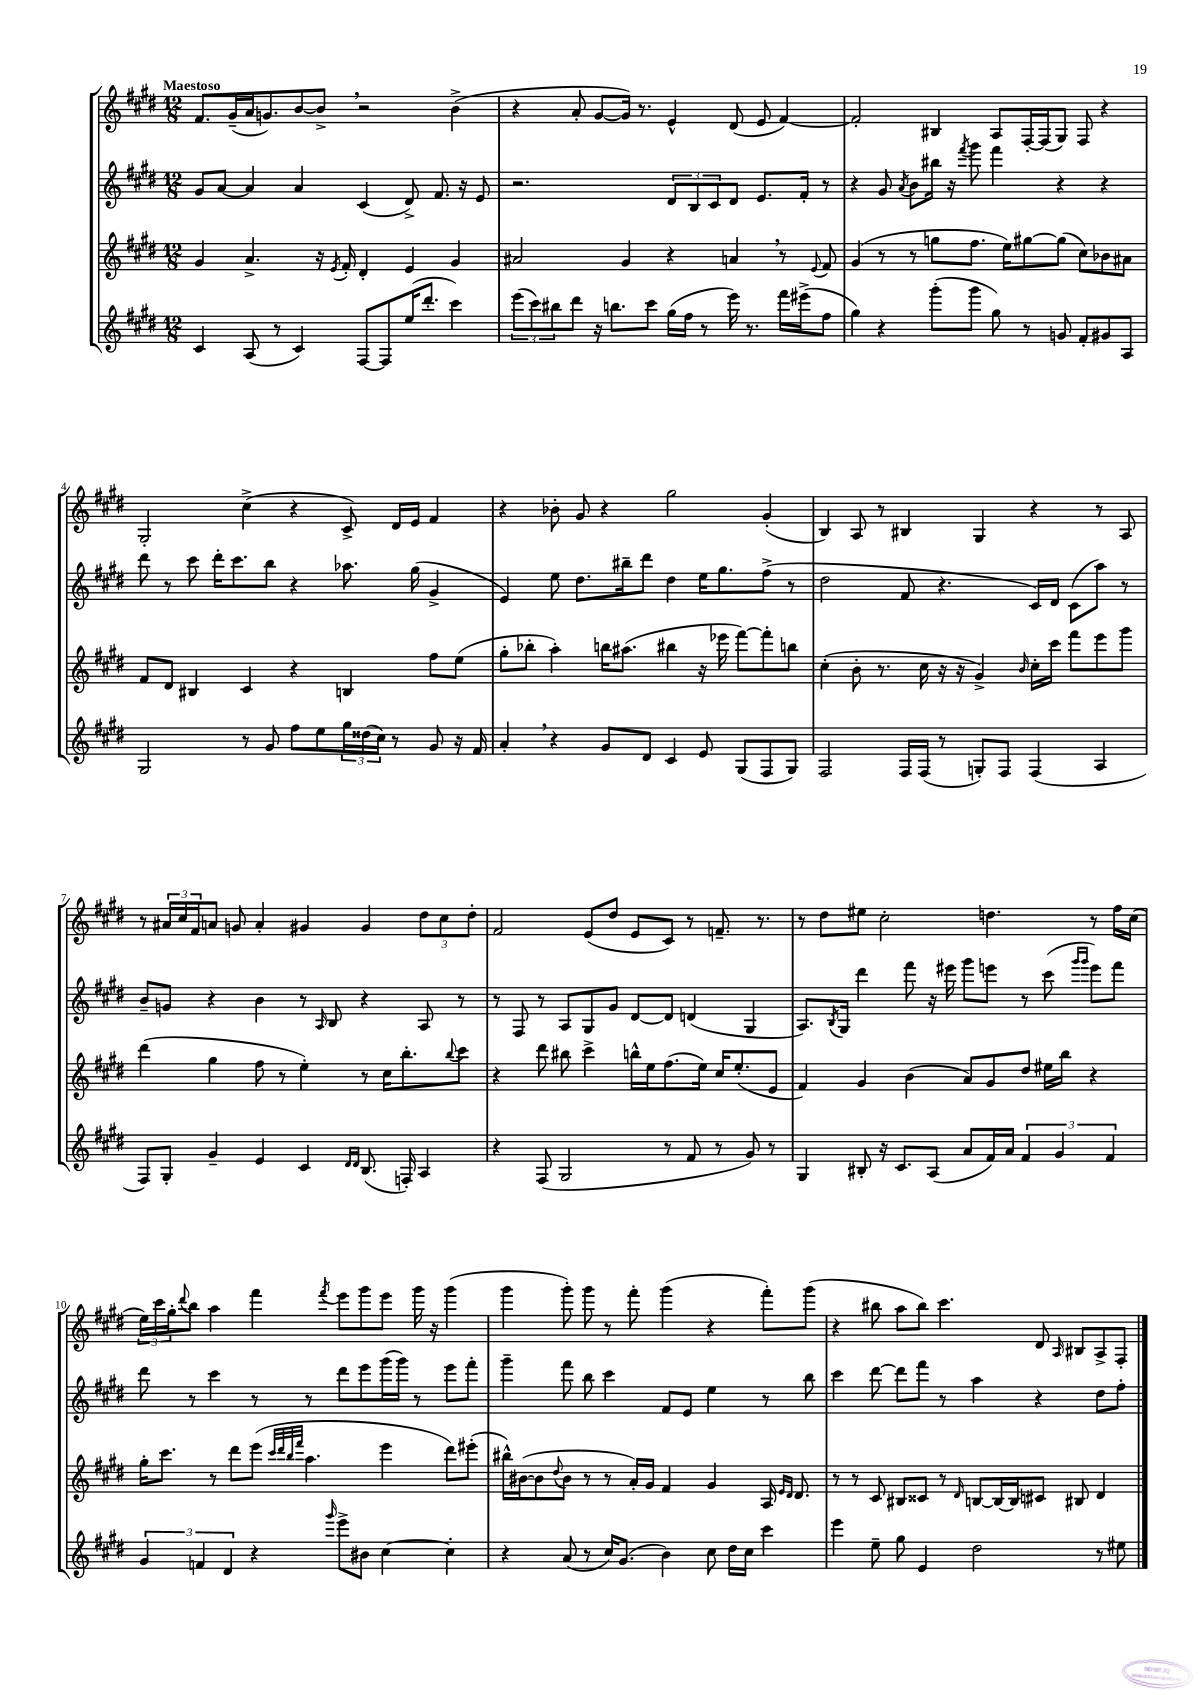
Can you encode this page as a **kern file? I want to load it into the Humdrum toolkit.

**kern	**kern	**kern	**kern
*part4	*part3	*part2	*part1
*staff4	*staff3	*staff2	*staff1
*clefG2	*clefG2	*clefG2	*clefG2
*k[f#c#g#d#]	*k[f#c#g#d#]	*k[f#c#g#d#]	*k[f#c#g#d#]
*M12/8	*M12/8	*M12/8	*M12/8
=1	=1	=1	=1
!	!	!	!LO:TX:a:B:t=Maestoso
4c#/	4g#/	8g#/L	8.f#/L
.	.	[8a/J	.
.	.	.	(16g#~/L
(8A/	4.a^/	4a/]	16a/J
.	.	.	8.gn/)
8r	.	.	.
4c#/)	.	4a/	[8b/
.	16r	.	8b^,/J]
.	8qe/	.	.
.	16f#'/	.	.
[8F#/L	4d#'/	(4c#/	2r
8F#/]	.	.	.
(16ee/K	4e/	8d#^/)	.
8.ddd#'/J	.	.	.
.	.	8.f#/	.
4ccc#\)	4g#/	.	(4b^\
.	.	16r	.
.	.	8e/	.
=2	=2	=2	=2
(12eee\L	2a#X/	2.r	4r
12ccc#\)	.	.	.
12bb#X\	.	.	.
8ddd#\J	.	.	8a'/
16r	.	.	[8g#/L
8.bbn\L	.	.	.
.	4g#/	.	16g#/Jk])
.	.	.	8.r
8ccc#\J	.	.	.
(16gg#\LL	4r	12d#/L	4e^^/
16ff#\JJ	.	.	.
.	.	12B/	.
8r	.	.	.
.	.	12c#/	.
16eee\)	4an,/	8d#/J	(8d#/
8.r	.	.	.
.	.	8.e/L	8e/
16fff#\LL	8r	.	[4f#/)
(16eee#X^\J	.	16f#'/Jk	.
.	8qqe/	.	.
8ff#\J	8f#/	8r	.
=3	=3	=3	=3
4gg#\)	(4g#/	4r	2f#'/]
4r	8r	8g#/	.
.	.	8qa/	.
.	8r	8b\L	.
(8ggg#'\L	8ggn\L	16bb#X\Jk	4B#X/
.	.	16r	.
.	.	8qfff#/	.
8ggg#\J	8.ff#\J	8ggg#\	.
8gg#\)	.	4fff#\	8A/L
.	16ee\KL)	.	.
8r	[8gg#X\	.	[16F#'/L
.	.	.	(16F#/J]
8gn/	(8gg#\J]	4r	8G#/J)
8f#'/L	8cc#\L)	.	8F#/
8g#X/	8b-X\	4r	4r
8A/J	8a#X\J	.	.
!!LO:LB:g=z
=4	=4	=4	=4
2G#/	8f#/L	8ddd#\	2G#'/
.	8d#/J	8r	.
.	4B#X/	8ccc#\	.
.	.	16ddd#'\KL	.
.	.	8.ccc#\	.
8r	4c#/	.	(4cc#^\
8g#/	.	8bb\J	.
8ff#\L	4r	4r	4r
8ee\	.	.	.
24gg#\L	4Bn/	8.aa-X\	8c#^/)
(24dd##X\	.	.	.
24cc#\JJ)	.	.	.
8r	.	.	16d#/LL
.	.	(16gg#\	16e/JJ
8g#/	8ff#\L	4g#^/	4f#/
16r	(8ee\J	.	.
16f#/	.	.	.
=5	=5	=5	=5
4a',/	8gg#'\L	4e/)	4r
.	8bb-X'\J	.	.
4r	4aa'\)	8ee\	8b-X'\
.	.	8.dd#\L	8g#/
8g#/L	16bbn\KL	.	4r
.	(8.aa#X\J	16bb#X~\k	.
8d#/J	.	8ddd#\J	.
4c#/	4bb#X\	4dd#\	2gg#\
8e/	16r	16ee\KL	.
.	16eee-X\	8.gg#\	.
(8G#/L	[8fff#\L)	.	.
8F#/	8fff#'\]	(8ff#^\J	(4g#'/
8G#/J)	8bbn\J	8r	.
=6	=6	=6	=6
2F#/	(4cc#'\	2dd#\	4B/)
.	8b'\	.	8A/
.	8.r	.	8r
16F#/LL	.	8f#/	4B#X/
(16F#/JJ	16cc#\	.	.
8r	16r	4.r	.
.	16r	.	.
8Gn'/L)	4g#^/)	.	4G#/
8F#/J	.	.	.
.	16qqb/	.	.
(4F#/	16cc#'\LL	16c#/LL)	4r
.	16ccc#\JJ	16d#/JJ	.
.	8fff#\L	(8c#\L	.
4A/	8eee\	8aa\J)	8r
.	8ggg#\J	8r	8A/
!!LO:LB:g=z
=7	=7	=7	=7
8F#/L)	(4ddd#\	8b~/L	8r
8G#'/J	.	8gn/J	24a#X/LL
.	.	.	24cc#/
.	.	.	24f#/J
4g#~/	4gg#\	4r	8an/J
.	.	.	8gn/
4e/	8ff#\	4b\	4a'/
.	8r	.	.
4c#/	4ee'\)	8r	4g#X/
.	.	16qqA/	.
.	.	8B/	.
16qqd#/LL	.	.	.
16qqd#/JJ	.	.	.
(8.B/	8r	4r	4g#/
.	16cc#\KL	.	.
16Fn'/)	8.bb'\	.	.
4A/	.	8A/	12dd#\L
.	.	.	12cc#\
.	8qqbb/	.	.
.	8ccc#\J	8r	.
.	.	.	12dd#'\J
=8	=8	=8	=8
4r	4r	8r	2f#/
.	.	8F#/	.
(8F#/	8ddd#\	8r	.
2G#/	8bb#X\	8A/L	.
.	4ccc#^\	8G#/	(8e/L
.	.	8g#/J	8dd#/J
.	16bbn^^\LL	[8d#/L	8e/L
.	16ee\J	.	.
8r	(8.ff#\	8d#/J]	8c#/J)
8f#/	.	(4dn/	8r
.	16ee\Jk)	.	.
8r	16cc#/KL	.	8.fn~/
.	(8.ee'/	.	.
8g#/)	.	4G#/	.
.	.	.	8.r
8r	8e/J	.	.
=9	=9	=9	=9
4G#/	4f#/)	8.A/L)	8r
.	.	.	8dd#\L
.	.	8qB/	.
.	.	16G#/Jk	.
8B#X'/	4g#/	4ddd#\	8ee#X\J
16r	.	.	2cc#'\
8.c#/L	.	.	.
.	(4b\	8fff#\	.
(8A/J	.	16r	.
.	.	16eee#X\	.
8a/L	8a/L)	8ggg#\L	.
16f#/L)	8g#/	8eeen\J	4.ddn\
16a/JJ	.	.	.
6f#/	8dd#/J	8r	.
.	16ee#X\LL	(8ccc#\	.
6g#/	.	.	.
.	16bb\JJ	.	.
.	.	16qqggg#/LL	.
.	.	16qqggg#/JJ	.
.	4r	8eee\L)	8r
6f#/	.	.	.
.	.	8fff#\J	16ff#\LL
.	.	.	(16cc#\JJ
!!LO:LB:g=z
=10	=10	=10	=10
6g#/	16gg#'\KL	8ddd#\	24ee\LL)
.	.	.	24ccc#\
.	8.ccc#\J	.	.
.	.	.	24gg#'\J
.	.	.	8qqddd#/
.	.	8r	8bb\J
6fn/	.	.	.
.	8r	4ccc#\	4aa\
6d#/	.	.	.
.	8ddd#\L	.	.
4r	(8eee\J	8r	4fff#\
.	32qqccc#/LLL	.	.
.	32qqddd#/	.	.
.	32qqbb/	.	.
.	32qqfff#/JJJ	.	.
.	4.aa\	8r	.
16qqggg#/	.	.	8qfff#/
8eee^\L	.	8ddd#\L	8eee\L
8b#X\J	.	8eee\	8ggg#\
[4cc#\	4eee\	(16ggg#\L	8eee\J
.	.	16ggg#\JJ)	.
.	.	8r	16ggg#\
.	.	.	16r
4cc#'\]	8ddd#\L)	8eee\L	(4ggg#\
.	(8eee#X'\J	8fff#'\J	.
=11	=11	=11	=11
4r	16bb#X^^\LL)	4ggg#~\	4ggg#\
.	([16b#X\J	.	.
.	8b#\]	.	.
.	8qqdd#/	.	.
(8a/	8b#\J	8fff#\	8ggg#'\)
8r	8r	8bb\	8ggg#\
16cc#/KL)	8r	4ccc#\	8r
(8.g#/J	.	.	.
.	16a'/LL)	.	8fff#'\
.	16g#/JJ	.	.
4b\)	4f#/	8f#/L	(4ggg#\
.	.	8e/J	.
8cc#\	4g#/	4ee\	4r
16dd#\LL	.	.	.
16cc#\JJ	.	.	.
4ccc#\	16A/	8r	8fff#'\L)
.	16qqe/LL	.	.
.	16qqd#/JJ	.	.
.	8.d#/	.	.
.	.	8bb\	(8ggg#\J
=12	=12	=12	=12
4eee\	8r	4ccc#\	4r
.	8r	.	.
8ee~\	8c#/	[8ddd#\	8bb#X\
8gg#\	8B#X/L	8ddd#\L]	8aa\L
4e/	8c##X/J	8fff#\J	8bb#\J)
.	8r	8r	4.ccc#\
.	16qqd#/	.	.
2dd#\	[8Bn/L	4aa\	.
.	16B/L_	.	.
.	16B/J]	.	.
.	8c#X/J	4r	8d#/
.	.	.	16qqA/
.	8B#X/	.	8B#X/L
8r	4d#/	8dd#\L	8A^/
8ee#X\	.	8ff#'\J	8F#'/J
==	==	==	==
*-	*-	*-	*-
